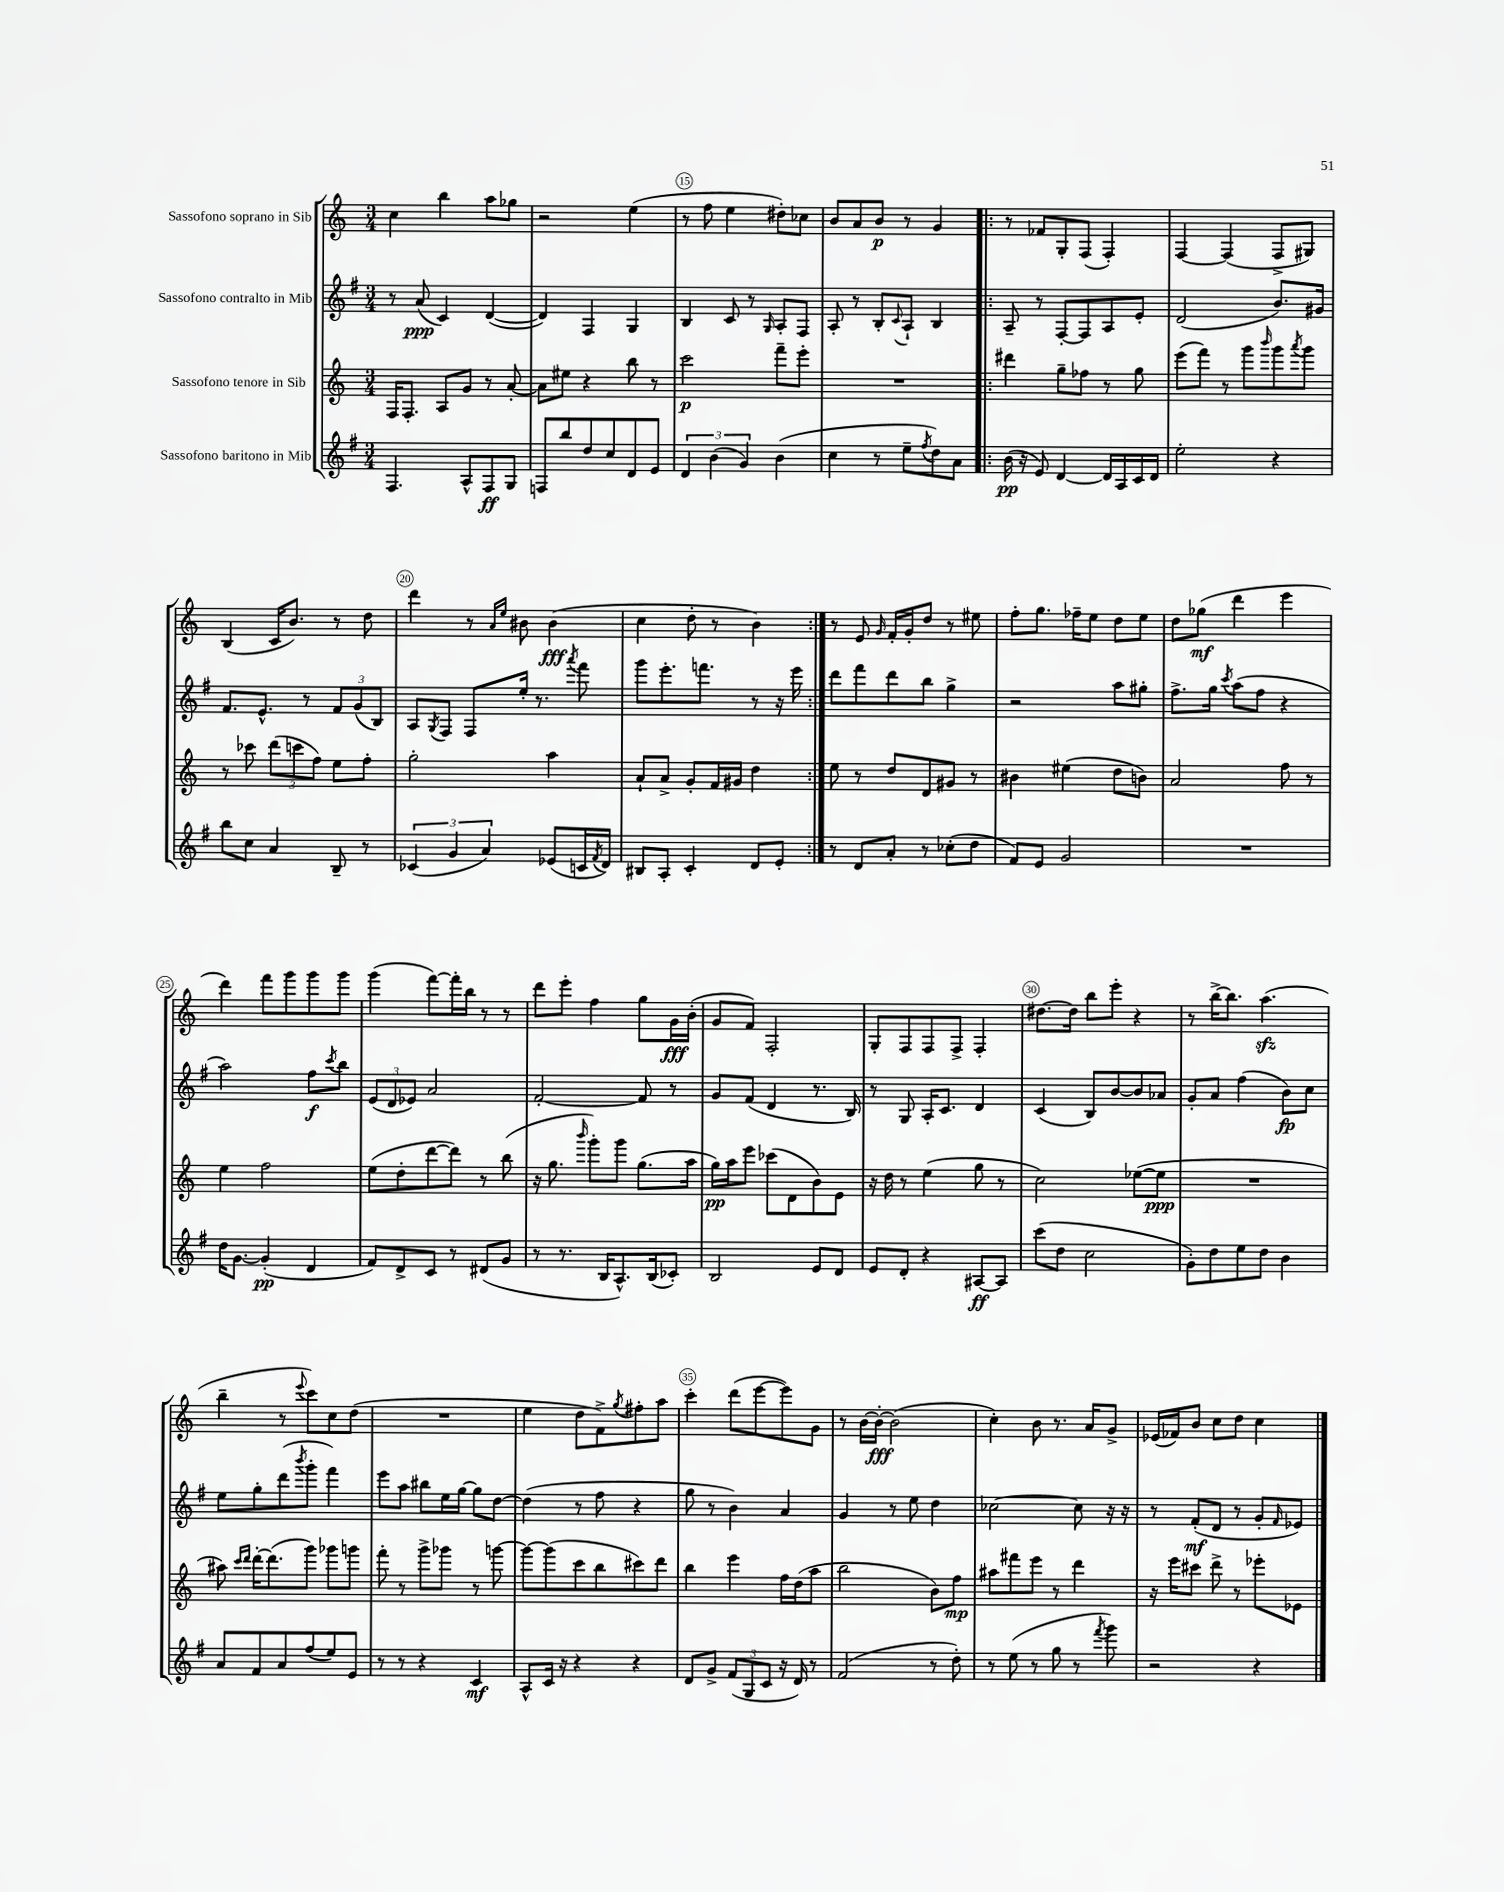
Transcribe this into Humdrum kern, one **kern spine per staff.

**kern	**dynam	**kern	**dynam	**kern	**dynam	**kern	**dynam
*part4	*part4	*part3	*part3	*part2	*part2	*part1	*part1
*staff4	*staff4	*staff3	*staff3	*staff2	*staff2	*staff1	*staff1
*I"Sassofono baritono in Mib	*	*I"Sassofono tenore in Sib	*	*I"Sassofono contralto in Mib	*	*I"Sassofono soprano in Sib	*
*clefG2	*	*clefG2	*	*clefG2	*	*clefG2	*
*k[f#]	*	*k[]	*	*k[f#]	*	*k[]	*
*M3/4	*	*M3/4	*	*M3/4	*	*M3/4	*
=13	=13	=13	=13	=13	=13	=13	=13
4.F#/	.	16F/KL	.	8r	.	4cc\	.
.	.	8.F'/J	.	.	.	.	.
.	.	.	.	(8a/	ppp	.	.
.	.	8A/L	.	4c/)	.	4bb\	.
8A^^/L	.	8g/J	.	.	.	.	.
8F#/	ff	8r	.	([4d/	.	8aa\L	.
8G/J	.	[8a'/	.	.	.	8gg-X\J	.
=14	=14	=14	=14	=14	=14	=14	=14
8Fn/L	.	8a\L]	.	4d/])	.	2r	.
8bb/	.	8ee#X\J	.	.	.	.	.
8dd/	.	4r	.	4F#/	.	.	.
8cc/	.	.	.	.	.	.	.
8d/	.	8bb\	.	4G/	.	(4ee\	.
8e/J	.	8r	.	.	.	.	.
=15	=15	=15	=15	=15	=15	=15	=15
6d/	.	2ccc\	p	4B/	.	8r	.
.	.	.	.	.	.	8ff\	.
(6b\	.	.	.	.	.	.	.
.	.	.	.	8c/	.	4ee\	.
6g/)	.	.	.	.	.	.	.
.	.	.	.	8r	.	.	.
.	.	.	.	16qqG/	.	.	.
(4b\	.	8fff~\L	.	8A'/L	.	8dd#X'\L)	.
.	.	8eee'\J	.	8F#/J	.	8cc-X\J	.
=16	=16	=16	=16	=16	=16	=16	=16
4cc\	.	2.r	.	8A'/	.	8b/L	.
.	.	.	.	8r	.	8a/	.
8r	.	.	.	8B'/L	.	8b/J	p
.	.	.	.	8qqc/	.	.	.
8ee~\L	.	.	.	8A`/J	.	8r	.
8qff#/	.	.	.	.	.	.	.
8dd\)	.	.	.	4B/	.	4g/	.
8a\J	.	.	.	.	.	.	.
=17!|:	=17!|:	=17!|:	=17!|:	=17!|:	=17!|:	=17!|:	=17!|:
(16b\	pp	4ddd#X\	.	8A~/	.	8r	.
16r	.	.	.	.	.	.	.
8e/)	.	.	.	8r	.	8f-X/L	.
[4d/	.	8gg~\L	.	[8F#'/L	.	8G'/	.
.	.	8ff-X\J	.	8F#/]	.	(8F/J	.
16d/LL]	.	8r	.	8A/	.	4F'/)	.
16A/	.	.	.	.	.	.	.
16c/	.	8gg\	.	8e'/J	.	.	.
16d/JJ	.	.	.	.	.	.	.
=18	=18	=18	=18	=18	=18	=18	=18
2ee'\	.	(8eee\L	.	(2d/	.	[4F/	.
.	.	8fff\J)	.	.	.	.	.
.	.	8r	.	.	.	(4F/]	.
.	.	8ggg\L	.	.	.	.	.
.	.	16qqbbb/	.	.	.	.	.
4r	.	8ggg\	.	8.b/L)	.	8F^/L	.
.	.	8qaaa/	.	.	.	.	.
.	.	8ggg\J	.	.	.	8G#X/J)	.
.	.	.	.	16g#X/Jk	.	.	.
!!LO:LB:g=z
=19	=19	=19	=19	=19	=19	=19	=19
8bb\L	.	8r	.	8.f#/L	.	(4B/	.
8cc\J	.	8ccc-X\	.	.	.	.	.
.	.	.	.	8.e^^/J	.	.	.
4a/	.	(12ddd\L	.	.	.	16c/KL	.
.	.	.	.	.	.	8.b/J)	.
.	.	12cccn\	.	.	.	.	.
.	.	.	.	8r	.	.	.
.	.	12ff\J)	.	.	.	.	.
8B~/	.	8ee\L	.	12f#/L	.	8r	.
.	.	.	.	(12g/	.	.	.
8r	.	8ff'\J	.	.	.	8dd\	.
.	.	.	.	12B/J)	.	.	.
=20	=20	=20	=20	=20	=20	=20	=20
(6c-X/	.	2gg'\	.	8A/L	.	4ddd\	.
.	.	.	.	8qG/	.	.	.
.	.	.	.	8F#/J	.	.	.
6g/	.	.	.	.	.	.	.
.	.	.	.	8F#/L	.	8r	.
6a/)	.	.	.	.	.	.	.
.	.	.	.	.	.	16qqa/LL	.
.	.	.	.	.	.	16qqee/JJ	.
.	.	.	.	16ee'/Jk	.	8b#X\	.
.	.	.	.	8.r	.	.	.
(8e-X/L	.	4aa\	.	.	.	(4b#\	fff
.	.	.	.	8qaaa/	.	.	.
16cn/L	.	.	.	8fff#\	.	.	.
8qf#/	.	.	.	.	.	.	.
16d/JJ)	.	.	.	.	.	.	.
=21	=21	=21	=21	=21	=21	=21	=21
8B#X/L	.	8a`/L	.	8ggg\L	.	4cc\	.
8A'/J	.	8a^/J	.	8.eee'\	.	.	.
4c'/	.	8g'/L	.	.	.	8dd'\	.
.	.	.	.	8.fffn\J	.	.	.
.	.	16f/L	.	.	.	8r	.
.	.	16g#X/JJ	.	.	.	.	.
8d/L	.	4dd\	.	8r	.	4b\)	.
8e'/J	.	.	.	16r	.	.	.
.	.	.	.	16eee\	.	.	.
=22:|!	=22:|!	=22:|!	=22:|!	=22:|!	=22:|!	=22:|!	=22:|!
8r	.	8ee\	.	8ddd\L	.	8r	.
8d/L	.	8r	.	8fff#\	.	8e/	.
.	.	.	.	.	.	16qqg/	.
8a'/J	.	8dd/L	.	8ddd\	.	16f'/LL	.
.	.	.	.	.	.	16g'/J	.
8r	.	8d/	.	8bb\J	.	8dd/J	.
(8cc-X'\L	.	8g#X/J	.	4gg^\	.	8r	.
8dd\J	.	8r	.	.	.	8ee#X\	.
=23	=23	=23	=23	=23	=23	=23	=23
8f#/L)	.	4b#X\	.	2r	.	8ff'\L	.
8e/J	.	.	.	.	.	8.gg\J	.
2g/	.	(4ee#X\	.	.	.	.	.
.	.	.	.	.	.	16ff-X~\KL	.
.	.	.	.	.	.	8ee\J	.
.	.	8dd\L	.	8aa\L	.	8dd\L	.
.	.	8bn\J)	.	8gg#X'\J	.	8ee\J	.
=24	=24	=24	=24	=24	=24	=24	=24
2.r	.	2a/	.	8.ff#^\L	.	8dd\L	.
.	.	.	.	.	.	(8gg-X\J	mf
.	.	.	.	16gg\Jk	.	.	.
.	.	.	.	8qccc/	.	.	.
.	.	.	.	(8aa\L	.	4ddd\	.
.	.	.	.	8ff#\J	.	.	.
.	.	8ff\	.	4r	.	4eee\	.
.	.	8r	.	.	.	.	.
!!LO:LB:g=z
=25	=25	=25	=25	=25	=25	=25	=25
16dd\KL	.	4ee\	.	2aa\)	.	4ddd\)	.
[8.g\J	.	.	.	.	.	.	.
(4g'/]	pp	2ff\	.	.	.	8fff\L	.
.	.	.	.	.	.	8ggg\	.
4d/	.	.	.	8ff#\L	f	8ggg\	.
.	.	.	.	8qccc/	.	.	.
.	.	.	.	8bb\J	.	8ggg\J	.
=26	=26	=26	=26	=26	=26	=26	=26
8f#/L)	.	(8ee\L	.	(12e/L	.	(4ggg\	.
.	.	.	.	12d/	.	.	.
8d^/	.	8dd'\	.	.	.	.	.
.	.	.	.	12e-X/J)	.	.	.
8c/J	.	[8ddd\	.	2a/	.	[8fff\L)	.
8r	.	8ddd\J])	.	.	.	16fff'\L]	.
.	.	.	.	.	.	16bb\JJ	.
(8d#X/L	.	8r	.	.	.	8r	.
8g/J	.	(8bb\	.	.	.	8r	.
=27	=27	=27	=27	=27	=27	=27	=27
8r	.	16r	.	[2f#'/	.	8ddd\L	.
.	.	8.gg\	.	.	.	.	.
8.r	.	.	.	.	.	8eee'\J	.
.	.	16qqbbb/	.	.	.	.	.
.	.	8ggg'\L)	.	.	.	4ff\	.
16B/KL	.	.	.	.	.	.	.
8.A^^/)	.	8ggg\J	.	.	.	.	.
.	.	(8.gg\L	.	8f#/]	.	8gg\L	.
(16B/k	.	.	.	.	.	.	.
8c-X'/J)	.	.	.	8r	.	16g\L	fff
.	.	16aa\Jk	.	.	.	(16b'\JJ	.
=28	=28	=28	=28	=28	=28	=28	=28
2B/	.	16gg\LL)	pp	8g/L	.	8g/L	.
.	.	16aa\J	.	.	.	.	.
.	.	8eee\J	.	(8f#/J	.	8f/J)	.
.	.	(8ccc-X\L	.	4d/	.	2F'/	.
.	.	8d\	.	.	.	.	.
8e/L	.	8b\)	.	8.r	.	.	.
8d/J	.	8e\J	.	.	.	.	.
.	.	.	.	16B/)	.	.	.
=29	=29	=29	=29	=29	=29	=29	=29
8e/L	.	16r	.	8r	.	8G'/L	.
.	.	16dd\	.	.	.	.	.
8d'/J	.	8r	.	8G/	.	8F/	.
4r	.	(4ee\	.	16A'/KL	.	8F/	.
.	.	.	.	8.c/J	.	.	.
.	.	.	.	.	.	8F^/J	.
[8A#X/L	ff	8gg\	.	4d/	.	4F'/	.
8A#/J]	.	8r	.	.	.	.	.
=30	=30	=30	=30	=30	=30	=30	=30
(8ccc\L	.	2cc\)	.	(4c/	.	[8.dd#X\L	.
8dd\J	.	.	.	.	.	.	.
.	.	.	.	.	.	16dd#\Jk]	.
2cc\	.	.	.	8B/L)	.	8bb\L	.
.	.	.	.	[8b/	.	8eee'\J	.
.	.	([8ee-X\L	.	8b/]	.	4r	.
.	.	8ee-\J]	ppp	8a-X/J	.	.	.
=31	=31	=31	=31	=31	=31	=31	=31
8g'\L)	.	2.r	.	8g'/L	.	8r	.
8dd\	.	.	.	8a/J	.	[16bb^\KL	.
.	.	.	.	.	.	8.bb\J]	.
8ee\	.	.	.	(4ff#\	.	.	.
8dd\J	.	.	.	.	.	(4.aazz\	.
4b\	.	.	.	8b\L)	fp	.	.
.	.	.	.	8cc\J	.	.	.
!!LO:LB:g=z
=32	=32	=32	=32	=32	=32	=32	=32
8a/L	.	8aa#X\)	.	8ee\L	.	4bb~\	.
.	.	16qqccc/LL	.	.	.	.	.
.	.	16qqddd/JJ	.	.	.	.	.
8f#/	.	[16ddd'\KL	.	8gg'\	.	.	.
.	.	(8.ddd\]	.	.	.	.	.
8a/	.	.	.	(8ddd\	.	8r	.
.	.	.	.	8qbbb/	.	8qqeee/	.
(8ff#/	.	8ggg\J)	.	8ggg'\J	.	8ccc\L)	.
8ee/)	.	8ggg-X\L	.	4fff#\)	.	8cc\	.
8e/J	.	8gggn\J	.	.	.	(8dd\J	.
=33	=33	=33	=33	=33	=33	=33	=33
8r	.	8fff'\	.	8eee\L	.	2.r	.
8r	.	8r	.	8aa\J	.	.	.
4r	.	8ggg^\L	.	8bb#X\L	.	.	.
.	.	8ggg-X\J	.	16ee\L	.	.	.
.	.	.	.	[16gg\JJ	.	.	.
4c/	mf	8r	.	8gg\L]	.	.	.
.	.	[8gggn\	.	[8dd\J	.	.	.
=34	=34	=34	=34	=34	=34	=34	=34
8A^^/L	.	8ggg\L_	.	(4dd\]	.	4ee\	.
16c/Jk	.	(8ggg\]	.	.	.	.	.
16r	.	.	.	.	.	.	.
4r	.	8ccc\	.	8r	.	8dd\L	.
.	.	8bb\	.	8ff#\	.	8f^\)	.
.	.	.	.	.	.	8qgg/	.
4r	.	8ccc#X\)	.	4r	.	8ff#X'\	.
.	.	8ddd\J	.	.	.	8aa\J	.
=35	=35	=35	=35	=35	=35	=35	=35
8d/L	.	4bb\	.	8gg\	.	4ccc'\	.
8g^/J	.	.	.	8r	.	.	.
(12f#/L	.	4eee\	.	4b\)	.	(8ddd\L	.
12G/	.	.	.	.	.	.	.
.	.	.	.	.	.	[8eee\	.
12c/J	.	.	.	.	.	.	.
16r	.	16ff\LL	.	4a/	.	8eee\])	.
16d/)	.	(16dd\J	.	.	.	.	.
8r	.	8aa\J	.	.	.	8g\J	.
=36	=36	=36	=36	=36	=36	=36	=36
(2f#/	.	2bb\	.	4g/	.	8r	.
.	.	.	.	.	.	[16b\LL	.
.	.	.	.	.	.	16b'\JJ_	fff
.	.	.	.	8r	.	(2b\]	.
.	.	.	.	8ee\	.	.	.
8r	.	8b\L)	.	4dd\	.	.	.
8dd'\)	.	8ff\J	mp	.	.	.	.
=37	=37	=37	=37	=37	=37	=37	=37
8r	.	8aa#X\L	.	[2cc-X\	.	4cc'\)	.
(8ee\	.	8fff#X\	.	.	.	.	.
8r	.	8eee\J	.	.	.	8b\	.
8gg\	.	8r	.	.	.	8.r	.
8r	.	4ddd\	.	8cc-\]	.	.	.
.	.	.	.	.	.	16a/KL	.
8qfff#/	.	.	.	.	.	.	.
8ggg\)	.	.	.	16r	.	8g^/J	.
.	.	.	.	16r	.	.	.
=38	=38	=38	=38	=38	=38	=38	=38
2r	.	16r	.	8r	.	(16e-X/LL	.
.	.	16eee\KL	.	.	.	16f-X/J)	.
.	.	8ccc#X\J	.	(8f#'/L	mf	8b/J	.
.	.	8ddd^\	.	8d/J	.	8cc\L	.
.	.	8r	.	8r	.	8dd\J	.
4r	.	8eee-X'\L	.	8g'/L	.	4cc\	.
.	.	.	.	16qqf#/	.	.	.
.	.	8e-X\J	.	8e-X/J)	.	.	.
==	==	==	==	==	==	==	==
*-	*-	*-	*-	*-	*-	*-	*-
